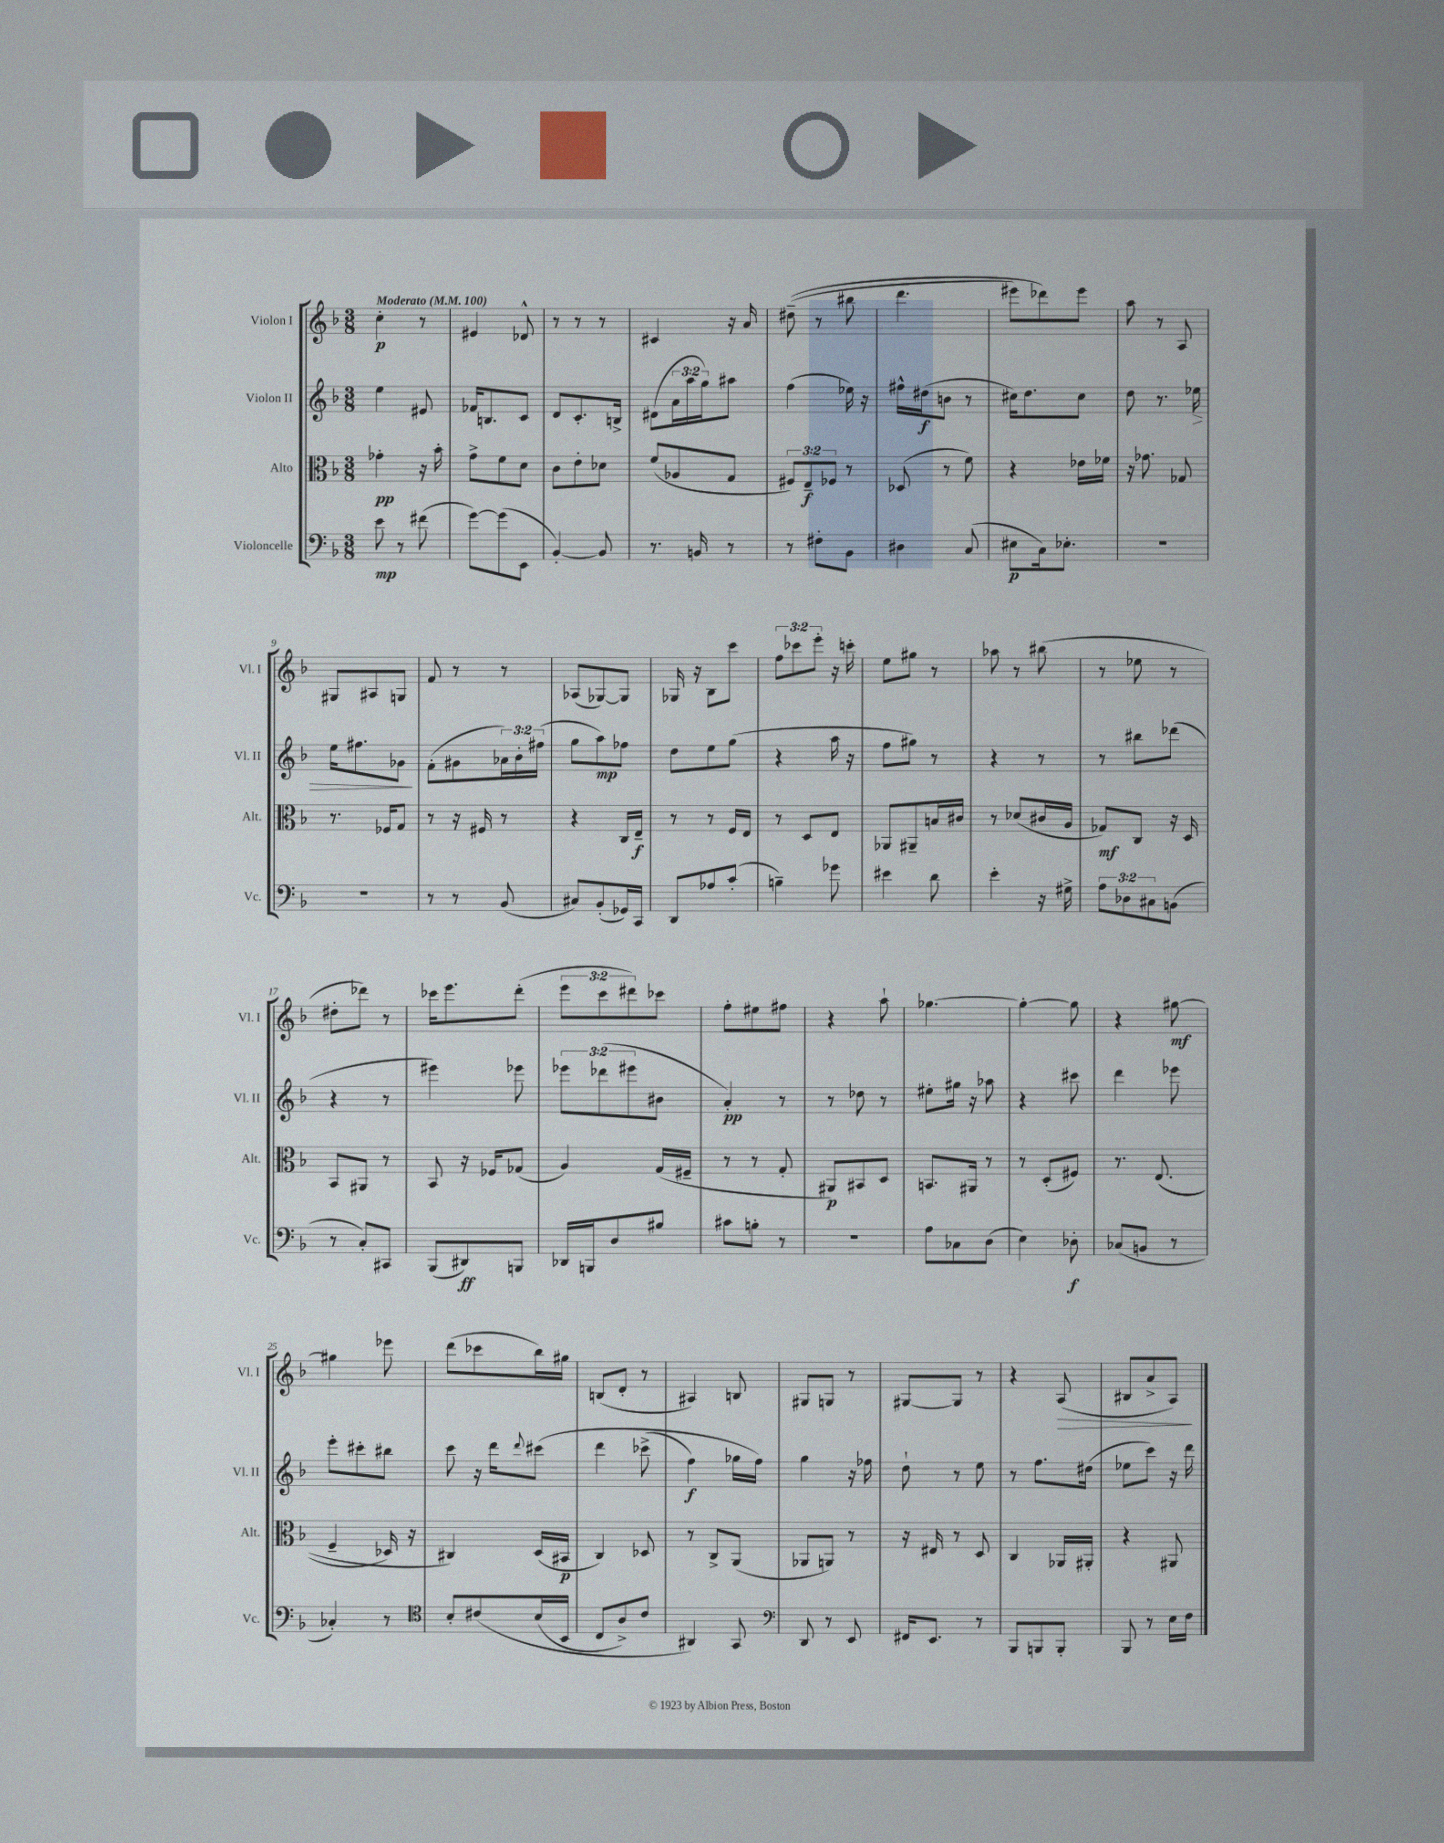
<<
\new StaffGroup <<
\new Staff = "s0" \with { instrumentName = "Violon I" shortInstrumentName = "Vl. I" } {
    \clef treble \key f \major \numericTimeSignature \time 3/8 \override Staff.TupletNumber.text = #tuplet-number::calc-fraction-text \tempo "Moderato" 4 = 100
    c''4-.\p r8 |
    eis'4 des'8-^ |
    r8 r8 r8 |
    cis'4 r16 a'16 |
    dis''8--(\( r8 bis''8 |
    d'''4. |
    eis'''8) des'''8\) eis'''8 |
    a''8 r8 a8 |
    gis8 ais8 g8 |
    f'8 r8 r8 |
    aes8( ges8~) ges8 |
    ges16 r16 bes8 c'''8 |
    \tuplet 3/2 { f''8 ces'''8 e'''8-. } r16 c'''16-. |
    e''8 gis''8 r8 |
    aes''8 r8 bis''8( |
    r8 ees''8 r8 |
    dis''8-. des'''8) r8 |
    ces'''16 e'''8. d'''8-.( |
    \tuplet 3/2 { e'''8 c'''8 dis'''8) } ces'''8 |
    f''8-. eis''8 fis''8 |
    r4 a''8-! |
    ges''4.~ |
    ges''4~-. ges''8 |
    r4 gis''8~\mf |
    gis''4 ees'''8 |
    d'''8( ces'''8 bes''16) gis''16 |
    b8( d'8-. r8 |
    ais4) b8 |
    gis8 g8 r8 |
    gis8~ gis8 r8 |
    r4 a8\>( |
    bis8 a'8-> a8\!) \bar "|." |
}
\new Staff = "s1" \with { instrumentName = "Violon II" shortInstrumentName = "Vl. II" } {
    \clef treble \key f \major \numericTimeSignature \time 3/8 \override Staff.TupletNumber.text = #tuplet-number::calc-fraction-text
    e''4 eis'8 |
    fes'16 b8. c'8 |
    d'8 c'8.-. b16-> |
    dis'8( \tuplet 3/2 { a'16 a''16 g''16) } ais''8 |
    f''4( ees''16) r16 |
    fis''16-^ dis''16\f( b'8 r8 |
    cis''16) d''8. cis''8 |
    d''8 r8. ees''16\> |
    e''16 fis''8. ges'8\! |
    f'8-.( gis'8 \tuplet 3/2 { aes'16) bes'16-. fis''16( } |
    g''8 a''8\mp) fes''8 |
    d''8 e''8 g''8( |
    r4 a''16 r16 |
    f''8 gis''8) r8 |
    r4 r8 |
    r8 bis''8 des'''8( |
    r4 r8 |
    eis'''4) ees'''8 |
    \tuplet 3/2 { ees'''8 des'''8( eis'''8 } bis'8 |
    a'4-.\pp) r8 |
    r8 des''8 r8 |
    eis''8-. gis''16 r16 aes''8 |
    r4 cis'''8 |
    d'''4 ees'''8 |
    e'''8-. cis'''8-. bis''8 |
    c'''8 r16 d'''16 \appoggiatura { d'''8 } cis'''8\( |
    d'''4 ces'''8->( |
    f''4\f) ges''16 f''16\) |
    g''4 r16 fes''16 |
    d''8-! r8 e''8 |
    r8 f''8. dis''16( |
    ees''8 c'''8) r16 d'''16 \bar "|." |
}
\new Staff = "s2" \with { instrumentName = "Alto" shortInstrumentName = "Alt." } {
    \clef alto \key f \major \numericTimeSignature \time 3/8 \override Staff.TupletNumber.text = #tuplet-number::calc-fraction-text
    ges'4-.\pp r16 bes'16-. |
    g'8-> f'8 d'8 |
    c'8 e'8-. des'8 |
    f'8( aes8 g8 |
    \tuplet 3/2 { fis8) e8--\f fes8 } r8 |
    des8( r8 f'8) |
    r4 ees'16 fes'16 |
    r16 ges'8. ges8 |
    r8. fes16 g8 |
    r8 r16 fis16 r8 |
    r4 c16 e16--\f |
    r8 r8 f16 e16 |
    r8 d8 e8 |
    aes,8 ais,8-- b16 cis'16 |
    r8 des'8( cis'16 a16 |
    ges8\mf) c8 r16 d16 |
    bes,8 ais,8 r8 |
    bes,8 r16 fes16 ges8( |
    a4) g16( fis16-- |
    r8 r8 g8-. |
    ais,8\p) bis,8 d8 |
    b,8. ais,16 r8 |
    r8 d8-.( fis8) |
    r8. e8.(\( |
    f4-- des16) r16 |
    cis4\) d16( bis,16\p |
    c4) des8 |
    r8 c8-> a,8( |
    aes,8 a,8) r8 |
    r16 eis16 r8 d8 |
    c4 aes,16 ais,16-. |
    r4 ais,8 \bar "|." |
}
\new Staff = "s3" \with { instrumentName = "Violoncelle" shortInstrumentName = "Vc." } {
    \clef bass \key f \major \numericTimeSignature \time 3/8 \override Staff.TupletNumber.text = #tuplet-number::calc-fraction-text
    e'8\mp r8 fis'8( |
    g'8~) g'8( e,8 |
    bes,4~-.) bes,8 |
    r8. b,16 r8 |
    r8 fis8-. bes,8 |
    dis4 c8( |
    eis8\p c16) ees8.-. |
    R4. |
    R4. |
    r8 r8 bes,8( |
    cis8) bes,8-.( ges,16) c,16 |
    d,8 aes8 c'8-.( |
    b4--) ges'8 |
    eis'4 d'8 |
    e'4-. r16 gis16-> |
    \tuplet 3/2 { a8 des8 cis8 } b,8( |
    r8 c8-.) cis,8 |
    bes,,8( dis,8\ff) b,,8 |
    des,16 b,,16 d8 bis8 |
    cis'8 b8-. r8 |
    R4. |
    a8 ces8 d8( |
    e4) des8-.\f |
    ces8( b,8 r8 |
    ces4-.) r8 |
    \clef tenor bes8-. cis'8\( bes16( bes,16 |
    c8 a8->) c'8 |
    ais,4\) g,8 |
    \clef bass d,8 r8 e,8 |
    fis,16 e,8. r8 |
    bes,,8 b,,8 b,,8-. |
    bes,,8 r8 e16 f16 \bar "|." |
}
>>
>>
